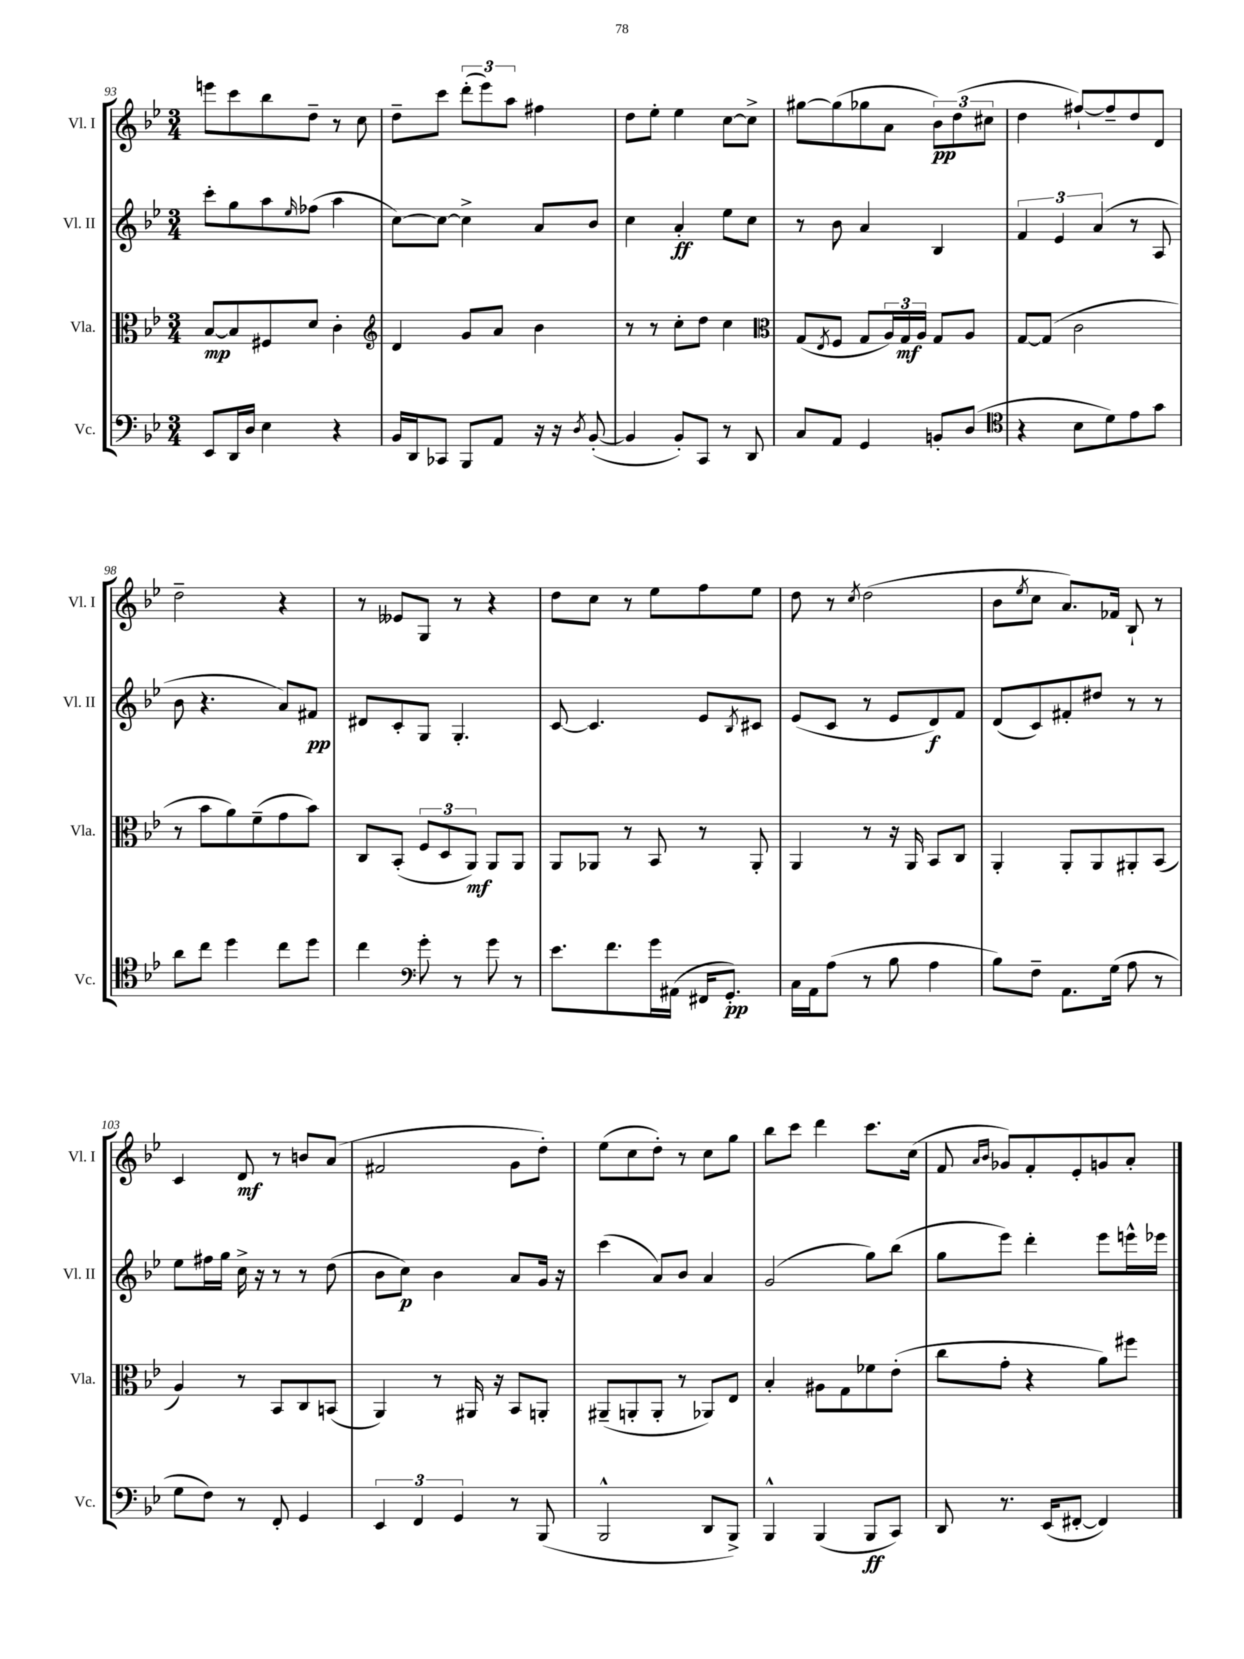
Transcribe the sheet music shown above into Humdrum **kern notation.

**kern	**kern	**kern	**kern
*staff4	*staff3	*staff2	*staff1
*clefF4	*clefC3	*clefG2	*clefG2
*k[b-e-]	*k[b-e-]	*k[b-e-]	*k[b-e-]
*M3/4	*M3/4	*M3/4	*M3/4
8EE-	[8B-	8ccc'	8eee
16DD	8B-]	8gg	8ccc
16D	.	.	.
4E-	8F#	8aa	8bb-
.	.	16qqee-	.
.	8d	(8ff-	8dd~
4r	4c'	4aa	8r
.	.	.	8cc
=	=	=	=
*	*clefG2	*	*
16BB-	4d	[8cc)	8dd~
16DD	.	.	.
8CC-	.	8cc_	8ccc
8BBB-	8g	4cc^]	(12ddd'
.	.	.	12eee-)
8AA	8a	.	.
.	.	.	12aa
16r	4b-	8a	4ff#
16r	.	.	.
8qD	.	.	.
([8BB-'	.	8b-	.
=	=	=	=
4BB-]	8r	4cc	8dd
.	8r	.	8ee-'
8BB-')	8cc'	4a'	4ee-
8CC	8dd	.	.
8r	4cc	8ee-	[8cc
8DD	.	8cc	8cc^]
=	=	=	=
*	*clefC3	*	*
8C	(8G	8r	[8gg#
.	8qE-	.	.
8AA	8F	8b-	(8gg#]
4GG	8G	4a	8gg-
.	24A)	.	8a
.	24G	.	.
.	24A	.	.
8BB'	8G	4B-	12b-)
.	.	.	(12dd
(8D	8A	.	.
.	.	.	12cc#
=	=	=	=
*clefC4	*	*	*
4r	[8G	6f	4dd
.	(8G]	.	.
.	.	6e-	.
8B-	2c	.	[8ff#`)
.	.	(6a	.
8d)	.	.	8ff#~]
8e-	.	8r	8dd
8g	.	8A	8d
=	=	=	=
8a	8r	8b-	2dd~
8cc	8b-	4.r	.
4dd	8a)	.	.
.	(8f~	.	.
8cc	8g	8a)	4r
8dd	8b-)	8f#	.
=	=	=	=
4cc	8C	8d#	8r
.	(8BB-'	8c'	8e--
*clefF4	*	*	*
8g'	12F	8G	8G
.	12D	.	.
8r	.	4.G'	8r
.	12AA)	.	.
8g	8AA	.	4r
8r	8AA	.	.
=	=	=	=
8.e-	8AA	[8c	8dd
.	8AA-	4.c]	8cc
8.f	.	.	.
.	8r	.	8r
16g	8BB-	.	8ee-
(16AA#	.	.	.
16FF#	8r	8e-	8ff
8.GG')	.	.	.
.	.	8qB-	.
.	8AA-'	8c#	8ee-
=	=	=	=
16C	4AA	(8e-	8dd
16AA	.	.	.
(8A	.	8c	8r
.	.	.	8qcc
8r	8r	8r	(2dd
8B-	16r	8e-	.
.	16AA	.	.
4A	8BB-	8d)	.
.	8C	8f	.
=	=	=	=
8B-)	4AA'	(8d	8b-
.	.	.	8qee-
8F~	.	8c)	8cc
8.AA	8AA'	8f#'	8.a)
.	8AA	8dd#	.
(16G	.	.	16f-
8A	8AA#'	8r	8B-`
8r	(8BB-	8r	8r
=	=	=	=
8G	4A)	8ee-	4c
8F)	.	16ff#	.
.	.	16gg	.
8r	8r	16cc^	8d
.	.	16r	.
8FF'	8BB-	8r	8r
4GG	8C	8r	8b
.	(8BB	(8dd	(8a
=	=	=	=
6EE-	4AA)	8b-	2f#
.	.	8cc)	.
6FF	.	.	.
.	8r	4b-	.
6GG	.	.	.
.	16AA#	.	.
.	16r	.	.
8r	8BB-	8a	8g
(8BBB-	8AA'	16g	8dd')
.	.	16r	.
=	=	=	=
2BBB-^^	(8AA#~	(4ccc	(8ee-
.	8AA'	.	8cc
.	8AA'	8a)	8dd')
.	8r	8b-	8r
8DD	8AA-)	4a	8cc
8BBB-^)	8E-	.	8gg
=	=	=	=
4BBB-^^	4B-'	(2g	8bb-
.	.	.	8ccc
(4BBB-	8A#	.	4ddd
.	8G	.	.
8BBB-	8f-	8gg)	8.ccc
8CC)	(8e-'	(8bb-	.
.	.	.	(16cc
=	=	=	=
8DD	8cc	8gg	8f
.	.	.	16qqa
.	.	.	16qqb-
8.r	8g'	8eee-)	8g-)
.	4r	4ddd'	8f'
(16EE-	.	.	.
[8FF#'	.	.	8e-'
4FF#])	8a)	8eee-	8g
.	8ff#	16eee^^	8a'
.	.	16eee-	.
==	==	==	==
*-	*-	*-	*-
